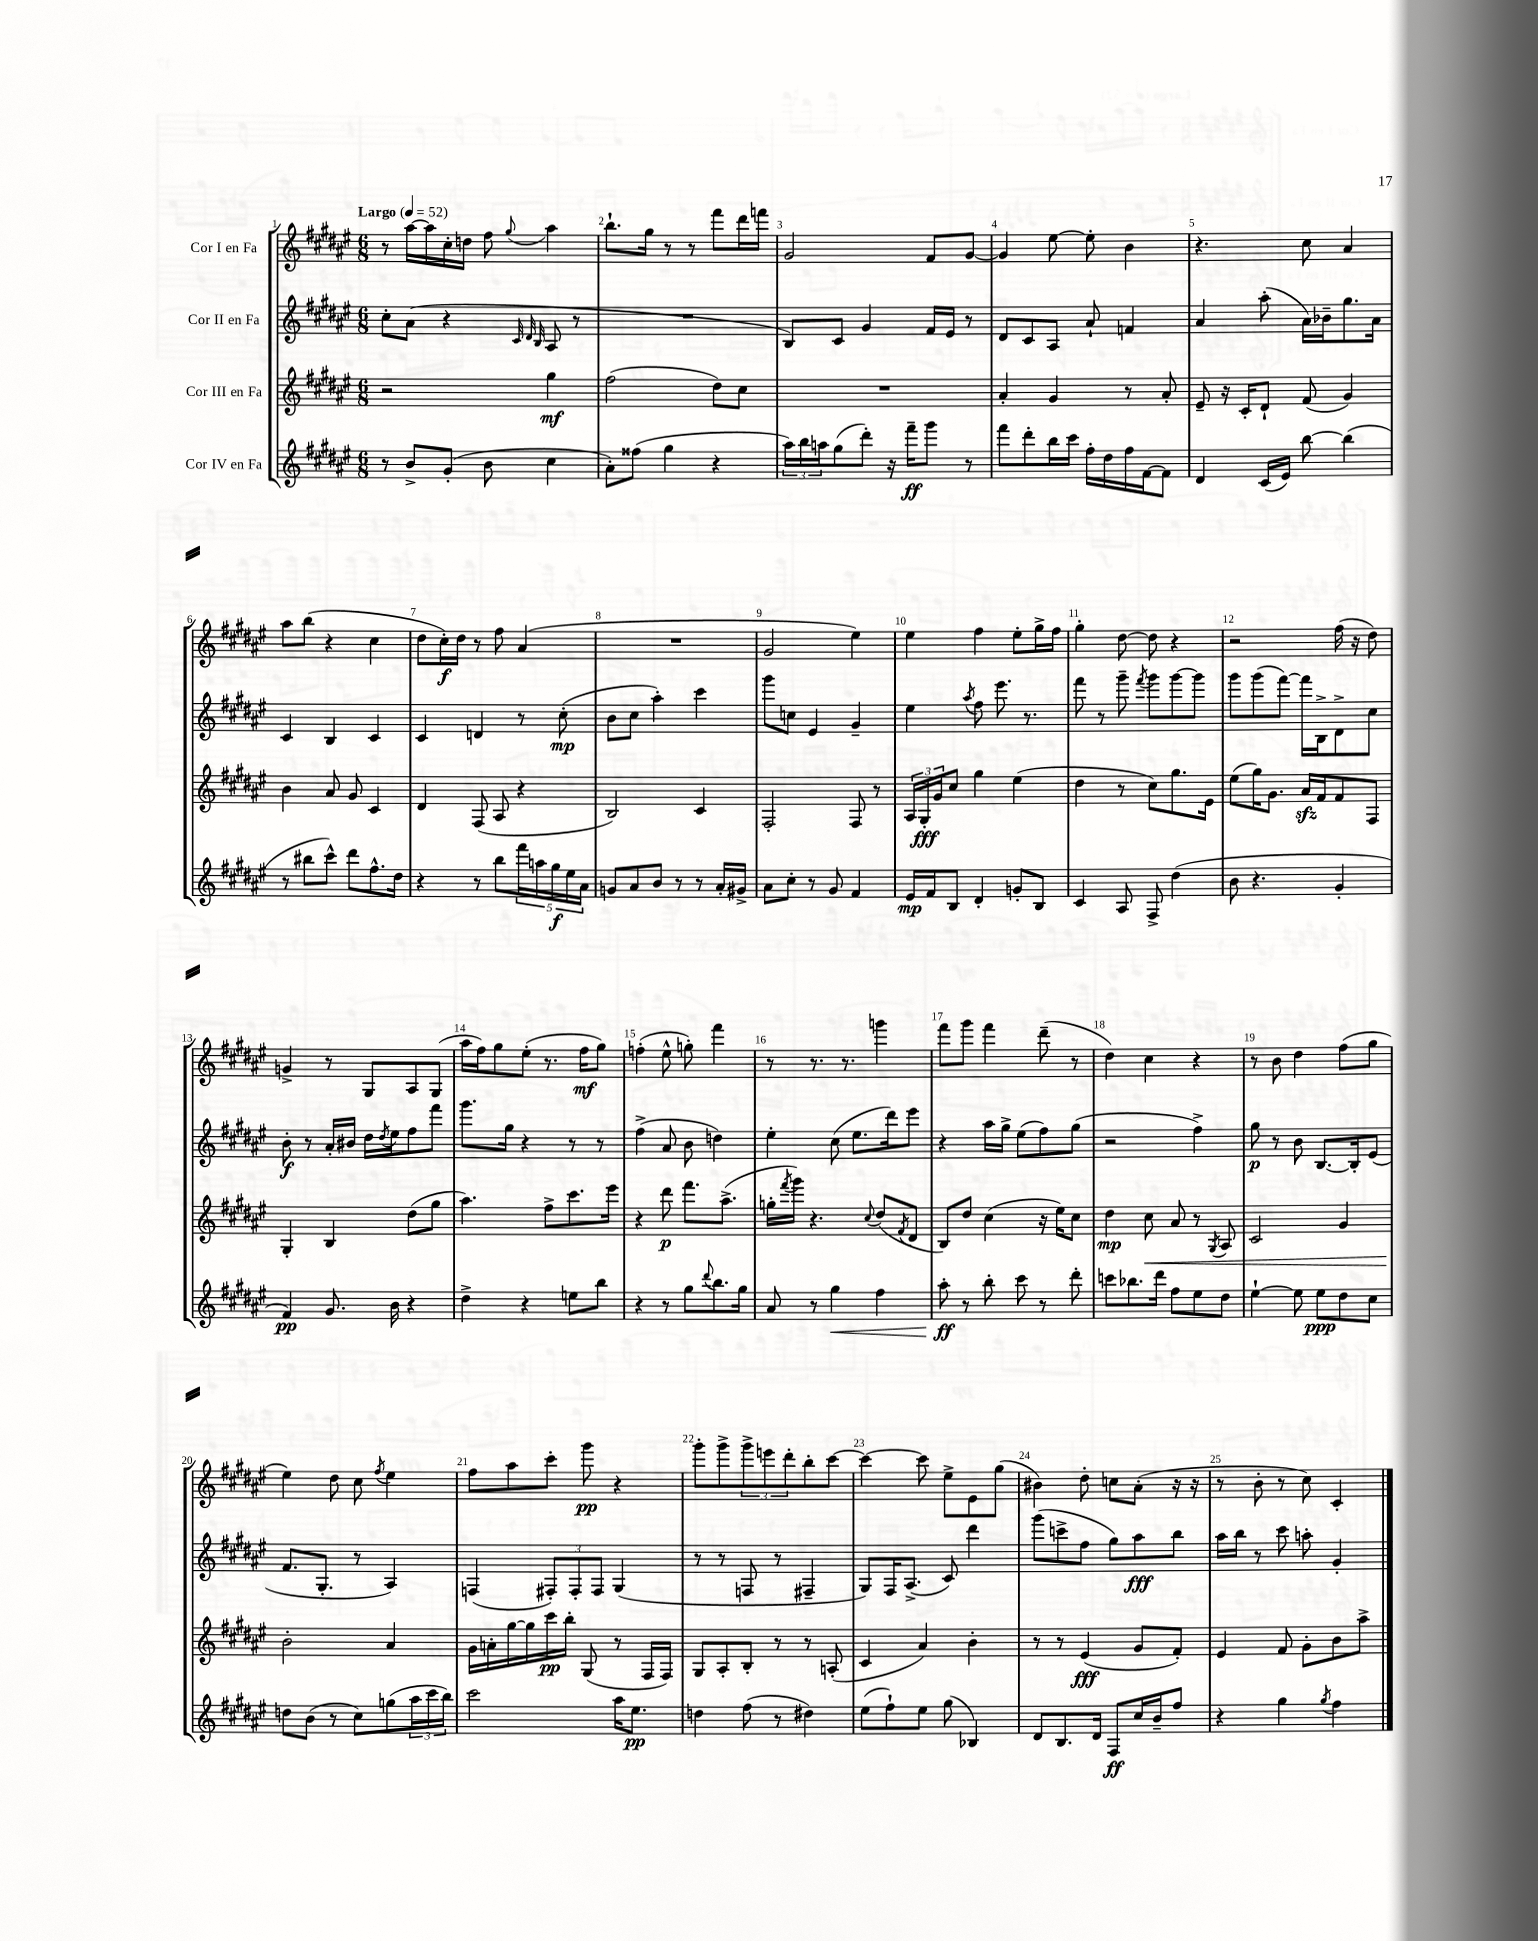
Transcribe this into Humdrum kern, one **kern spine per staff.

**kern	**dynam	**kern	**dynam	**kern	**dynam	**kern	**dynam
*part4	*part4	*part3	*part3	*part2	*part2	*part1	*part1
*staff4	*staff4	*staff3	*staff3	*staff2	*staff2	*staff1	*staff1
*I"Cor IV en Fa	*	*I"Cor III en Fa	*	*I"Cor II en Fa	*	*I"Cor I en Fa	*
*clefG2	*	*clefG2	*	*clefG2	*	*clefG2	*
*k[f#c#g#d#a#e#]	*	*k[f#c#g#d#a#e#]	*	*k[f#c#g#d#a#e#]	*	*k[f#c#g#d#a#e#]	*
*M6/8	*	*M6/8	*	*M6/8	*	*M6/8	*
*MM52	*	*MM52	*	*MM52	*	*MM52	*
=1	=1	=1	=1	=1	=1	=1	=1
!	!	!	!	!	!	!LO:TX:a:B:t=Largo	!
8r	.	2r	.	8cc#'\L	.	8r	.
8b^/L	.	.	.	(8a#\J	.	[16aa#\LL	.
.	.	.	.	.	.	16aa#\]	.
(8g#'/J	.	.	.	4r	.	16cc#'\	.
.	.	.	.	.	.	16ddn\JJ	.
8b\	.	.	.	.	.	8ff#\	.
.	.	.	.	32qqc#/	.	.	.
.	.	.	.	32qqd#/	.	.	.
.	.	.	.	32qqB/	.	8qqgg#/	.
4cc#\	.	4gg#\	mf	8A#/	.	4aa#\	.
.	.	.	.	8r	.	.	.
=2	=2	=2	=2	=2	=2	=2	=2
8a#'\L)	.	(2ff#\	.	2.r	.	8.bb`\L	.
(8ff##X\J	.	.	.	.	.	.	.
.	.	.	.	.	.	16gg#\Jk	.
4gg#\	.	.	.	.	.	8r	.
.	.	.	.	.	.	8r	.
4r	.	8dd#\L)	.	.	.	8fff#\L	.
.	.	8cc#\J	.	.	.	16ddd#\L	.
.	.	.	.	.	.	16fffn\JJ	.
=3	=3	=3	=3	=3	=3	=3	=3
24aa#\LL)	.	2.r	.	8B/L)	.	2g#/	.
24bb\	.	.	.	.	.	.	.
24aan\J	.	.	.	.	.	.	.
(8gg#\	.	.	.	8c#/J	.	.	.
8ddd#'\J)	.	.	.	4g#/	.	.	.
16r	.	.	.	.	.	.	.
16fff#~\KL	ff	.	.	.	.	.	.
8ggg#\J	.	.	.	16f#/LL	.	8f#/L	.
.	.	.	.	16e#/JJ	.	.	.
8r	.	.	.	8r	.	[8g#/J	.
=4	=4	=4	=4	=4	=4	=4	=4
8fff#\L	.	4a#'/	.	8d#/L	.	4g#/]	.
8ddd#'\	.	.	.	8c#/	.	.	.
16bb\L	.	4g#/	.	8A#/J	.	[8ee#\	.
16ccc#\JJ	.	.	.	.	.	.	.
16ff#'\LL	.	.	.	8a#`/	.	8ee#'\]	.
16dd#\	.	.	.	.	.	.	.
16ff#\	.	8r	.	4fn/	.	4b\	.
[16f#\J	.	.	.	.	.	.	.
8f#\J]	.	8a#'/	.	.	.	.	.
=5	=5	=5	=5	=5	=5	=5	=5
4d#/	.	8e#~/	.	4a#/	.	4.r	.
.	.	16r	.	.	.	.	.
.	.	16c#'/KL	.	.	.	.	.
(16c#/LL	.	8d#`/J	.	(8aa#'\	.	.	.
16e#/JJ)	.	.	.	.	.	.	.
[8bb\	.	(8f#/	.	16a#\LL)	.	8cc#\	.
.	.	.	.	16b-X~\J	.	.	.
(4bb\]	.	4g#/)	.	8.gg#\	.	4a#/	.
.	.	.	.	16a#\Jk	.	.	.
!!LO:LB:g=z
=6	=6	=6	=6	=6	=6	=6	=6
8r	.	4b\	.	4c#/	.	8aa#\L	.
8bb#X\L	.	.	.	.	.	(8bb\J	.
8ccc#^^\J)	.	8a#/	.	4B/	.	4r	.
8ddd#\L	.	8g#/	.	.	.	.	.
8.ff#^^\	.	4c#/	.	4c#/	.	4cc#\	.
16dd#\Jk	.	.	.	.	.	.	.
=7	=7	=7	=7	=7	=7	=7	=7
4r	.	4d#/	.	4c#/	.	8dd#\L	.
.	.	.	.	.	.	16cc#'\L)	f
.	.	.	.	.	.	16dd#\JJ	.
8r	.	(8F#/	.	4dn/	.	8r	.
8bb\L	.	8A#/	.	.	.	8ff#\	.
20fff#\L	.	4r	.	8r	.	(4a#/	.
20aan\	.	.	.	.	.	.	.
20gg#\	f	.	.	.	.	.	.
.	.	.	.	(8cc#'\	mp	.	.
20ee#\	.	.	.	.	.	.	.
20a#\JJ	.	.	.	.	.	.	.
=8	=8	=8	=8	=8	=8	=8	=8
8gn/L	.	2B/)	.	8b\L	.	2.r	.
8a#/	.	.	.	8cc#\J	.	.	.
8b/J	.	.	.	4aa#'\)	.	.	.
8r	.	.	.	.	.	.	.
8r	.	4c#/	.	4ccc#\	.	.	.
16a#'/LL	.	.	.	.	.	.	.
16g#X^/JJ	.	.	.	.	.	.	.
=9	=9	=9	=9	=9	=9	=9	=9
8a#\L	.	2F#'/	.	8ggg#\L	.	2g#/	.
8cc#'\J	.	.	.	8ccn\J	.	.	.
8r	.	.	.	4e#/	.	.	.
8g#/	.	.	.	.	.	.	.
4f#/	.	8F#/	.	4g#~/	.	4ee#\)	.
.	.	8r	.	.	.	.	.
=10	=10	=10	=10	=10	=10	=10	=10
16e#/LL	mp	24A#/LL	.	4ee#\	.	4ee#\	.
.	.	24G#'/	fff	.	.	.	.
16f#/J	.	.	.	.	.	.	.
.	.	24g#/J	.	.	.	.	.
8B/J	.	8cc#/J	.	.	.	.	.
.	.	.	.	8qaa#/	.	.	.
4d#'/	.	4gg#\	.	8ff#\	.	4ff#\	.
.	.	.	.	8.eee#\	.	.	.
8gn'/L	.	(4ee#\	.	.	.	8ee#'\L	.
.	.	.	.	8.r	.	.	.
8B/J	.	.	.	.	.	16gg#^\L	.
.	.	.	.	.	.	16ff#\JJ	.
=11	=11	=11	=11	=11	=11	=11	=11
4c#/	.	4dd#\	.	8fff#\	.	4gg#'\	.
.	.	.	.	8r	.	.	.
8A#/	.	8r	.	8ggg#~\	.	[8dd#\	.
.	.	.	.	8qfff#/	.	.	.
8F#^/	.	8cc#\L)	.	8ggg#\L	.	8dd#\]	.
(4dd#\	.	8.gg#\	.	[8ggg#\	.	4r	.
.	.	.	.	8ggg#\J]	.	.	.
.	.	16e#\Jk	.	.	.	.	.
=12	=12	=12	=12	=12	=12	=12	=12
8b\	.	(8ee#\L	.	8ggg#\L	.	2r	.
4.r	.	16gg#\K)	.	(8ggg#\	.	.	.
.	.	8.g#\J	.	.	.	.	.
.	.	.	.	[8fff#\J)	.	.	.
.	.	16a#zz/LL	.	16fff#\LL]	.	.	.
.	.	16f#/J	.	16B^\J	.	.	.
4g#'/	.	8f#/	.	8d#^\	.	(16ff#\	.
.	.	.	.	.	.	16r	.
.	.	8F#/J	.	8cc#\J	.	8dd#\)	.
!!LO:LB:g=z
=13	=13	=13	=13	=13	=13	=13	=13
4f#/)	pp	4G#'/	.	8b'\	f	4gn^/	.
.	.	.	.	8r	.	.	.
8.g#/	.	4B/	.	16a#'/LL	.	8r	.
.	.	.	.	16b#X/JJ	.	.	.
.	.	.	.	16dd#\LL	.	8G#/L	.
.	.	.	.	8qdd#/	.	.	.
16b\	.	.	.	16ee#\J	.	.	.
4r	.	(8dd#\L	.	8ff#\	.	8A#/	.
.	.	8gg#\J	.	8fff#\J	.	(8G#/J	.
=14	=14	=14	=14	=14	=14	=14	=14
4dd#^\	.	4.aa#\)	.	8.ggg#\L	.	16aa#\LL	.
.	.	.	.	.	.	16ff#\J)	.
.	.	.	.	.	.	8gg#\	.
.	.	.	.	16gg#\Jk	.	.	.
4r	.	.	.	4r	.	(8ee#'\J	.
.	.	8ff#^\L	.	.	.	8.r	.
8een\L	.	8.ccc#\	.	8r	.	.	.
.	.	.	.	.	.	16ff#\KL	mf
8bb\J	.	.	.	8r	.	8gg#\J)	.
.	.	16eee#\Jk	.	.	.	.	.
=15	=15	=15	=15	=15	=15	=15	=15
4r	.	4r	.	(4ff#^\	.	(4ffn'\	.
8r	.	8ddd#\	p	8a#/	.	8ee#^^\	.
8gg#\L	.	8.fff#\L	.	8b\	.	8ggn'\)	.
8qqddd#/	.	.	.	.	.	.	.
8.bb\	.	.	.	4ddn\)	.	4fff#\	.
.	.	(8.aa#^\J	.	.	.	.	.
16gg#\Jk	.	.	.	.	.	.	.
=16	=16	=16	=16	=16	=16	=16	=16
8a#/	.	16ggn'\LL	.	4ee#'\	.	8r	.
.	.	8qfff#/	.	.	.	.	.
.	.	16ggg#\JJ)	.	.	.	.	.
8r	.	4.r	.	.	.	8.r	.
!	!LO:HP:b	!	!	!	!	!	!
4gg#\	<	.	.	(8cc#\	.	.	.
.	.	.	.	.	.	8.r	.
.	.	.	.	8.ee#\L	.	.	.
.	.	8qqcc#/	.	.	.	.	.
4ff#\	.	(8dd#/L	.	.	.	4gggn\	.
.	.	.	.	16ddd#\k)	.	.	.
.	.	8qf#/	.	.	.	.	.
.	.	8d#/J	.	8eee#\J	.	.	.
=17	=17	=17	=17	=17	=17	=17	=17
8aa#'\	ff	8B/L)	.	4r	.	8fff#\L	.
8r	[	8dd#/J	.	.	.	8ggg#\J	.
8bb'\	.	(4cc#\	.	16aa#\LL	.	4fff#\	.
.	.	.	.	16gg#^\JJ	.	.	.
8ccc#\	.	.	.	(8ee#\L	.	.	.
8r	.	16r	.	8ff#\)	.	(8ddd#~\	.
.	.	16ee#\KL)	.	.	.	.	.
8ddd#'\	.	8cc#\J	.	(8gg#\J	.	8r	.
=18	=18	=18	=18	=18	=18	=18	=18
8cccn\L	.	4dd#\	mp	2r	.	4dd#\)	.
8.bb-X\	.	.	.	.	.	.	.
!	!	!	!LO:HP:b	!	!	!	!
.	.	8cc#\	<	.	.	4cc#\	.
16ddd#\Jk	.	.	.	.	.	.	.
8ff#\L	.	8a#/	.	.	.	.	.
8ee#\	.	8r	.	4ff#^\)	.	4r	.
.	.	8qG#/	.	.	.	.	.
8dd#\J	.	8A#/	.	.	.	.	.
=19	=19	=19	=19	=19	=19	=19	=19
[4ee#`\	.	2c#/	.	8gg#\	p	8r	.
.	.	.	.	8r	.	8b\	.
8ee#\]	.	.	.	8b\	.	4dd#\	.
8ee#\L	ppp	.	.	[8.B/L	.	.	.
8dd#\	.	4g#/	.	.	.	(8ff#\L	.
.	.	.	.	16B'/k]	.	.	.
8cc#\J	.	.	.	(8e#/J	.	8gg#\J	.
!!LO:LB:g=z
=20	=20	=20	=20	=20	=20	=20	=20
8ddn\L	.	2b'\	.	8.f#/L	.	4ee#\)	.
(8b\J	.	.	.	.	.	.	.
.	.	.	.	8.G#'/J	.	.	.
8r	.	.	.	.	.	8dd#\	.
8cc#\L)	.	.	.	8r	.	8cc#\	.
.	.	.	.	.	.	8qff#/	.
(8ggn\	.	4a#/	[	4A#/)	.	4ee#\	.
24aa#\L	.	.	.	.	.	.	.
24ccc#\	.	.	.	.	.	.	.
24bb\JJ)	.	.	.	.	.	.	.
=21	=21	=21	=21	=21	=21	=21	=21
2ccc#\	.	16g#\LL	.	(4Fn/	.	8ff#\L	.
.	.	16an'\	.	.	.	.	.
.	.	[16gg#\	.	.	.	8aa#\	.
.	.	16gg#\]	.	.	.	.	.
.	.	16ccc#\	pp	12F#X'/L)	.	8ccc#'\J	.
.	.	16bb'\JJ	.	.	.	.	.
.	.	.	.	12F#'/	.	.	.
.	.	(8G#/	.	.	.	8ggg#\	pp
.	.	.	.	12F#/J	.	.	.
16aa#\KL	.	8r	.	(4G#/	.	4r	.
8.ee#\J	pp	.	.	.	.	.	.
.	.	16F#/LL	.	.	.	.	.
.	.	16F#/JJ)	.	.	.	.	.
=22	=22	=22	=22	=22	=22	=22	=22
4ddn\	.	8G#/L	.	8r	.	8ggg#'\L	.
.	.	8A#'/	.	8r	.	8ggg#^\	.
(8ff#\	.	8B'/J	.	8Fn/	.	12ggg#^\	.
.	.	.	.	.	.	12eeen\	.
8r	.	8r	.	8r	.	.	.
.	.	.	.	.	.	12ddd#'\	.
4dd#X\)	.	8r	.	4F#X~/	.	8bb'\	.
.	.	(8An'/	.	.	.	[8ccc#\J	.
=23	=23	=23	=23	=23	=23	=23	=23
(8ee#\L	.	4c#/	.	8G#/L)	.	4ccc#\_	.
8ff#`\)	.	.	.	16F#/K	.	.	.
.	.	.	.	(8.A#^/J	.	.	.
8ee#\J	.	4a#/)	.	.	.	8ccc#\]	.
(8gg#\	.	.	.	8c#/)	.	8ee#^\L	.
4B-X/)	.	4b'\	.	4ddd#\	.	8e#\	.
.	.	.	.	.	.	(8gg#\J	.
=24	=24	=24	=24	=24	=24	=24	=24
8d#/L	.	8r	.	(8ggg#\L	.	4b#X\)	.
8.B/	.	8r	.	8cccn^\	.	.	.
.	.	(4e#/	fff	8ff#\J	.	8dd#'\	.
16d#/Jk	.	.	.	.	.	.	.
8F#/L	ff	.	.	8gg#\L)	.	8ccn\L	.
16cc#/L	.	8g#/L	.	8aa#\	fff	(8a#'\J	.
16b~/J	.	.	.	.	.	.	.
8ff#/J	.	8f#'/J)	.	8bb\J	.	16r	.
.	.	.	.	.	.	16r	.
=25	=25	=25	=25	=25	=25	=25	=25
4r	.	4e#/	.	16aa#\LL	.	8r	.
.	.	.	.	16bb\JJ	.	.	.
.	.	.	.	8r	.	8b'\	.
4gg#\	.	8f#/	.	8ccc#\	.	8r	.
.	.	8g#'\L	.	8aan'\	.	8cc#\)	.
8qgg#/	.	.	.	.	.	.	.
4ff#\	.	8b\	.	4g#'/	.	4c#'/	.
.	.	8aa#^\J	.	.	.	.	.
==	==	==	==	==	==	==	==
*-	*-	*-	*-	*-	*-	*-	*-
